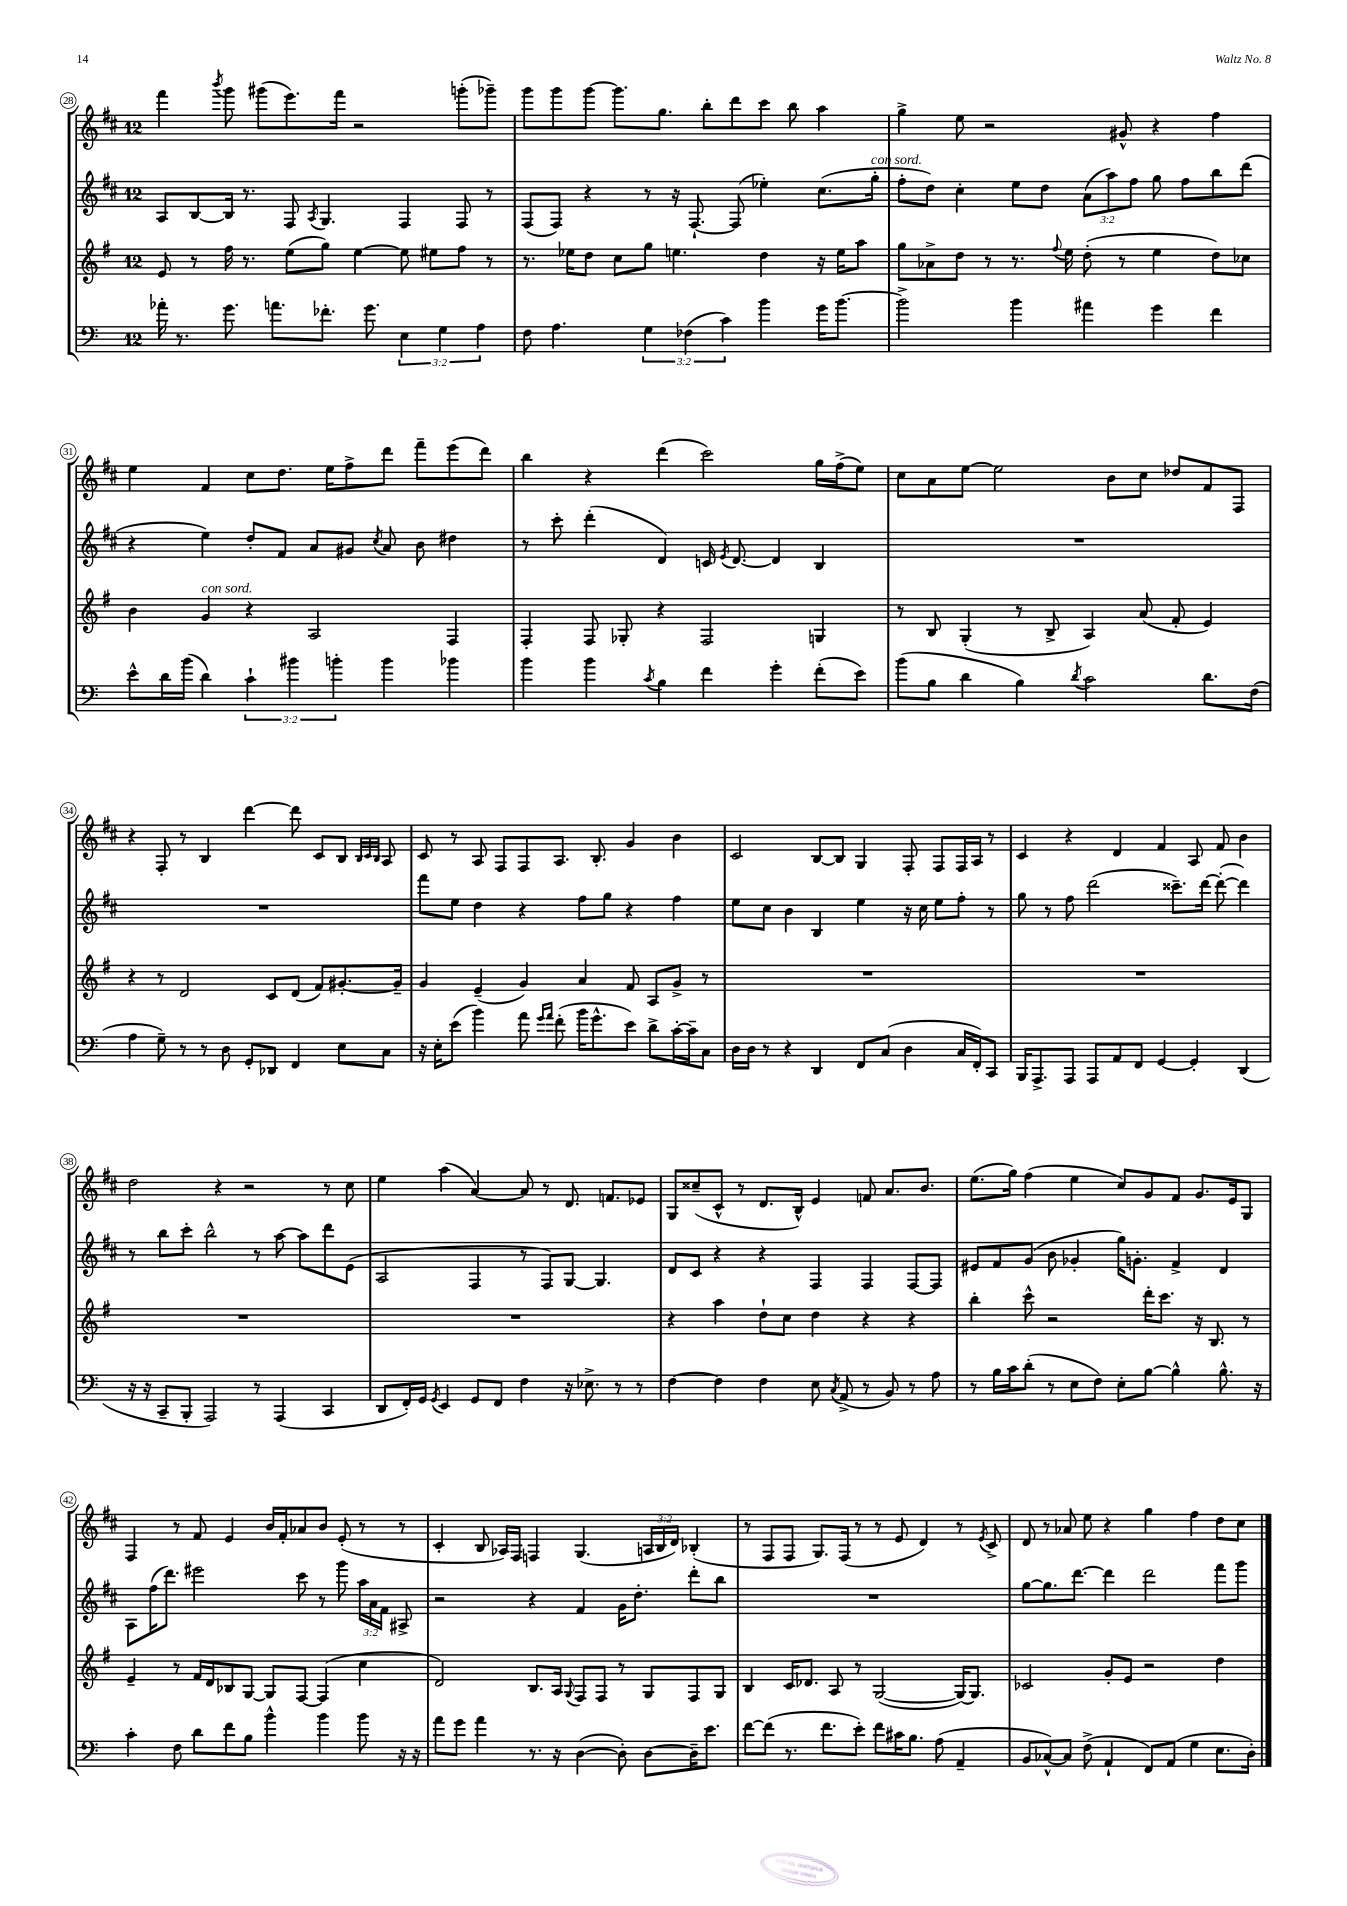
<<
\new StaffGroup <<
\new Staff = "s0" {
    \clef treble \key d \major \once \override Staff.TimeSignature.style = #'single-digit \time 12/8 \override Staff.TupletNumber.text = #tuplet-number::calc-fraction-text
    \autoBeamOff fis'''4 \acciaccatura { b'''8 } g'''8 gis'''8[( e'''8.) fis'''16] r2 g'''8[-.( ges'''8]--) |
    g'''8[ g'''8 g'''8]~ g'''8.[ g''8.] b''8[-. d'''8 cis'''8] b''8 a''4 |
    g''4-> e''8 r2 gis'8-^ r4 fis''4 |
    e''4 fis'4 cis''8[ d''8.] e''16[ fis''8-> d'''8] fis'''8[-- e'''8( d'''8]) |
    b''4 r4 d'''4( cis'''2) g''16[ fis''16->( e''8]) |
    cis''8[ a'8 e''8]~ e''2 b'8[ cis''8] des''8[ fis'8 fis8] |
    r4 fis8-. r8 b4 d'''4~ d'''8 cis'8[ b8] \grace { b32[ cis'32 b32] } a8 |
    cis'8 r8 a8 fis8[ fis8 a8.] b8.-. g'4 b'4 |
    cis'2 b8[~ b8] g4 fis8-. fis8[ fis16 a16] r8 |
    cis'4 r4 d'4 fis'4 a8 fis'8 b'4 |
    d''2 r4 r2 r8 cis''8 |
    e''4 a''4( a'4~) a'8 r8 d'8. f'8.[ ees'8] |
    g8[ cisis''8--( cis'8]-^ r8 d'8.[ b16]-^) e'4 f'8 a'8.[ b'8.] |
    e''8.[( g''16]) fis''4( e''4 cis''8[) g'8 fis'8] g'8.[ e'16 g8] |
    fis4 r8 fis'8 e'4 b'16[ fis'16-. aes'8 b'8] e'8-.( r8 r8 |
    cis'4-. b8 aes16[) fis16] f4 g4.( \tuplet 3/2 { a16[ b16 d'16]) } bes4-.( |
    r8 fis8[ fis8] g8.[) fis16]( r8 r8 e'8 d'4) r8 \acciaccatura { e'8 } cis'8-> |
    d'8 r8 aes'8 e''8 r4 g''4 fis''4 d''8[ cis''8] \bar "|." |
}
\new Staff = "s1" {
    \clef treble \key d \major \once \override Staff.TimeSignature.style = #'single-digit \time 12/8 \override Staff.TupletNumber.text = #tuplet-number::calc-fraction-text
    \autoBeamOff a8[ b8~ b16] r8. fis8 \acciaccatura { a8 } g4. fis4 fis8 r8 |
    fis8[( fis8]) r4 r8 r16 fis8.~-! fis8( ees''4-.) cis''8.[( g''16]-.^\markup { \italic "con sord." } |
    fis''8[-. d''8]) cis''4-. e''8[ d''8] \tuplet 3/2 { a'8[( a''8) fis''8] } g''8 fis''8[ b''8 d'''8]( |
    r4 e''4) d''8[-. fis'8] a'8[ gis'8] \acciaccatura { cis''8 } a'8 b'8 dis''4 |
    r8 cis'''8-. d'''4-.( d'4) c'16 \acciaccatura { e'8 } d'8.~ d'4 b4 |
    R1. |
    R1. |
    fis'''8[ e''8] d''4 r4 fis''8[ g''8] r4 fis''4 |
    e''8[ cis''8] b'4 b4 e''4 r16 cis''16 e''8[ fis''8]-. r8 |
    g''8 r8 fis''8 d'''2( cisis'''8.[--) d'''16]~ d'''8~-.( d'''4) |
    r8 b''8[ cis'''8]-. b''2-^ r8 a''8~ a''8[ d'''8 e'8]( |
    a2 fis4 r8 fis8[) g8]~ g4. |
    d'8[ cis'8] r4 r4 fis4 fis4 fis8[~ fis8] |
    eis'8[ fis'8 g'8]( b'8 ges'4-. g''16[) g'8.]-. fis'4-> d'4 |
    a8[ fis''16( d'''8.]) eis'''2 cis'''8 r8 g'''8 \tuplet 3/2 { a''16[ a'16 fis'16] } ais8-> |
    r2 r4 fis'4 g'16[ d''8.]-. d'''8[-. b''8] |
    R1. |
    g''8[~ g''8. d'''8.]~ d'''4 d'''2 fis'''8[ g'''8] \bar "|." |
}
\new Staff = "s2" {
    \clef treble \key g \major \once \override Staff.TimeSignature.style = #'single-digit \time 12/8
    \autoBeamOff e'8 r8 fis''16 r8. e''8[( g''8]) e''4~ e''8 eis''8[ fis''8] r8 |
    r8. ees''16[ d''8] c''8[ g''8] e''4. d''4 r16 e''16[ a''8] |
    g''8[ aes'8-> d''8] r8 r8. \appoggiatura { fis''8 } e''16 d''8-.( r8 e''4 d''8[) ces''8] |
    b'4 g'4^\markup { \italic "con sord." } r4 a2 fis4 |
    fis4-. fis8 ges8-. r4 fis2 g4 |
    r8 b8 g4-.( r8 b8-> a4) a'8( fis'8-. e'4) |
    r4 r8 d'2 c'8[ d'8]( fis'8[) gis'8.~-. gis'16]-- |
    g'4 e'4--( g'4) a'4 fis'8 a8[ g'8]-> r8 |
    R1. |
    R1. |
    R1. |
    R1. |
    r4 a''4 d''8[-! c''8] d''4 r4 r4 |
    b''4-. c'''8-^ r2 d'''16[-. c'''8.] r16 b8. r8 |
    e'4-- r8 fis'16[ d'16 bes8 g8]~ g8[ fis8]~ fis4( c''4 |
    d'2) b8.[ a16] \appoggiatura { g8 } fis8[ fis8] r8 g8[ fis8 g8] |
    b4 c'16[ des'8.] a8 r8 g2~( g16[~) g8.] |
    ces'2 g'8[-. e'8] r2 d''4 \bar "|." |
}
\new Staff = "s3" {
    \clef bass \key c \major \once \override Staff.TimeSignature.style = #'single-digit \time 12/8 \override Staff.TupletNumber.text = #tuplet-number::calc-fraction-text
    \autoBeamOff aes'16-. r8. g'8. a'8.[ fes'8.]-. g'8. \tuplet 3/2 { e4 g4 a4 } |
    f8 a4. \tuplet 3/2 { g4 fes4( c'4) } b'4 g'16[ b'8.]~ |
    b'2-> b'4 ais'4 g'4 f'4 |
    e'8[-^ d'16 b'16]( d'4) \tuplet 3/2 { c'4-! bis'4 b'4-. } b'4 bes'4 |
    b'4 b'4 \acciaccatura { c'8 } b4 f'4 g'4-. f'8[-.( e'8]) |
    b'8[( b8] d'4 b4) \acciaccatura { d'8 } c'2 d'8.[ f16]( |
    a4 g8--) r8 r8 d8 g,8[-. des,8] f,4 e8[ c8] |
    r16 e16[-. e'8]( b'4) a'8 \grace { g'16[ a'16] } f'8-.( b'16[ g'8.-^ e'8]) d'8[-> c'16~-. c'16-- c8] |
    d16[ d16] r8 r4 d,4 f,8[ c8]( d4 c16[ f,16-.) c,8] |
    b,,16[ a,,8.-> a,,8] a,,8[ a,8 f,8] g,4~ g,4-. d,4( |
    r16 r16 c,8[-- b,,8]-. a,,2) r8 a,,4( c,4 |
    d,8[ f,16-.) g,16] \acciaccatura { g,8 } e,4 g,8[ f,8] f4 r16 ees8.-> r8 r8 |
    f4~ f4 f4 e8 \acciaccatura { c8 } a,8->( r8 b,8) r8 a8 |
    r8 b16[ c'16 d'8]-.( r8 e8[ f8]) e8[-. b8]~ b4-^ b8.-^ r16 |
    c'4-. f8 d'8[ f'8 b8] b'4-^ b'4 b'8 r16 r16 |
    a'8[ g'8] a'4 r8. r16 d4~( d8-.) d8[~ d16-- e'8.] |
    f'8[~ f'8]( r8. f'8.[ e'8]-.) f'8[ cis'16 b8.] a8( a,4-- |
    b,8[ ces8~-^) ces8] f8->( a,4-! f,8[) a,8]( g4 e8.[ d16]-.) \bar "|." |
}
>>
>>
\layout { \context { \Score currentBarNumber = #28 \override BarNumber.stencil = #(make-stencil-circler 0.1 0.3 ly:text-interface::print) } }
